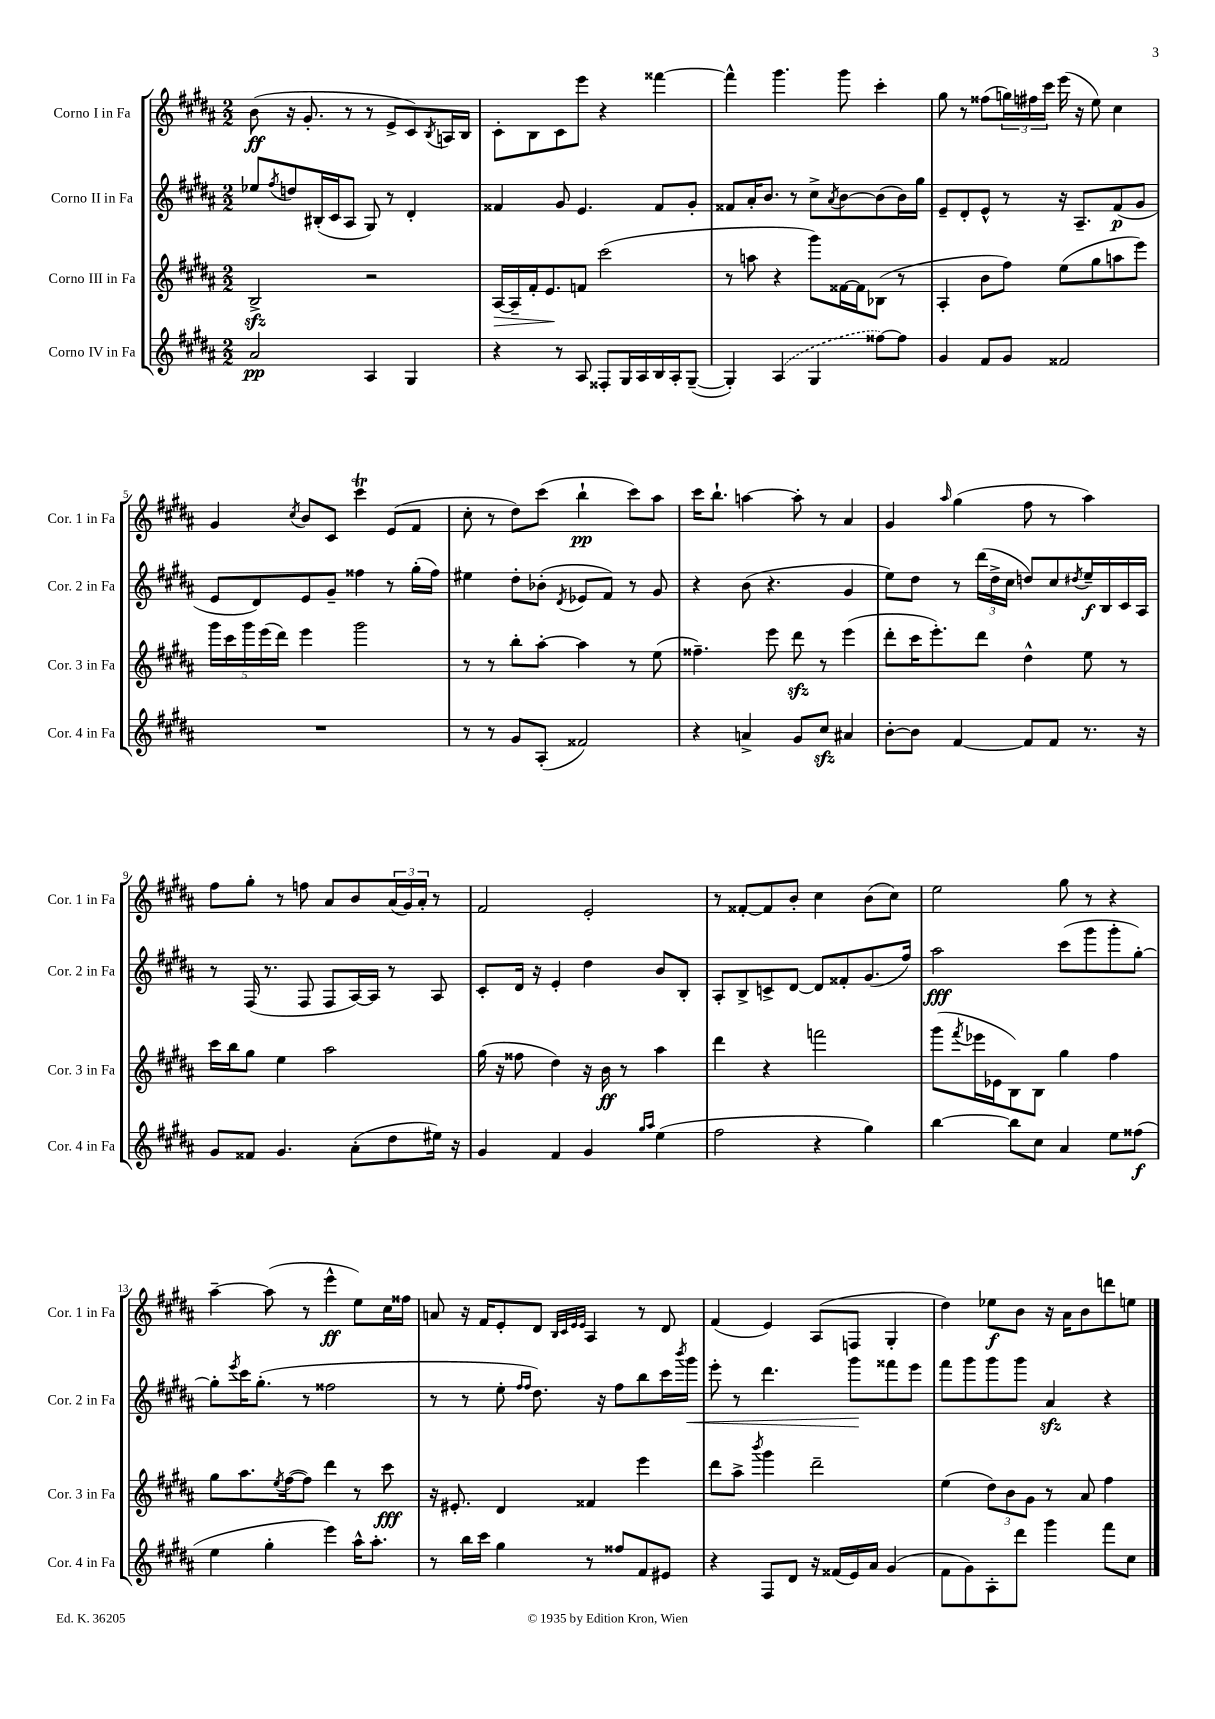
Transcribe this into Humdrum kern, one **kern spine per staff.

**kern	**kern	**kern	**kern
*staff4	*staff3	*staff2	*staff1
*clefG2	*clefG2	*clefG2	*clefG2
*k[f#c#g#d#a#]	*k[f#c#g#d#a#]	*k[f#c#g#d#a#]	*k[f#c#g#d#a#]
*M2/2	*M2/2	*M2/2	*M2/2
2a#	2B^	8ee-	(8b
.	.	8qff#	.
.	.	8dd	16r
.	.	.	8.g#'
.	.	(16B#'	.
.	.	16c#	.
.	.	8A#	8r
4A#	2r	8G#)	8r
.	.	8r	8e^
4G#	.	4d#'	8c#)
.	.	.	8qB
.	.	.	16A
.	.	.	16B
=	=	=	=
4r	[16A#	4f##	8c#'
.	16A#~]	.	.
.	16f#'	.	8B
.	8.e	.	.
8r	.	8g#	8c#
8A#	8f	4.e	8eee
8F##'	(2ccc#	.	4r
16G#	.	.	.
16A#	.	.	.
16B	.	8f##	[4fff##
16A#'	.	.	.
([8G#~	.	8g#'	.
=	=	=	=
4G#'])	8r	8f##	4fff##^^]
.	8aa	16a#'	.
.	.	8.b	.
(4A#	4r	.	4.ggg#
.	.	8r	.
4G#	8ggg#)	8cc#^	.
.	.	8qa#	.
.	[16f##	[8b	8ggg#
.	16f##]	.	.
[8ff##)	(8B-	(8b]	4ccc#'
8ff##]	8r	16b)	.
.	.	16gg#	.
=	=	=	=
4g#	4A#'	8e~	8gg#
.	.	8d#'	8r
8f#	8b	8e^^	(8ff##
8g#	8ff#)	8r	24gg)
.	.	.	24ff#
.	.	.	24ccc#
2f##	(8ee	16r	(16eee
.	.	8.A#~	16r
.	8gg#	.	8ee)
.	8aa	(8f#	4cc#
.	8eee)	8g#	.
=	=	=	=
1r	20ggg#	8e	4g#
.	20ccc#	.	.
.	20ggg#	.	.
.	.	8d#)	.
.	(20eee	.	.
.	20ddd#)	.	.
.	.	.	8qcc#
.	4eee	8e	8b
.	.	8g#~	8c#
.	2ggg#	4ff##	4ccc#
.	.	8r	(8e
.	.	(16gg#'	8f#
.	.	16ff##)	.
=	=	=	=
8r	8r	4ee#	8cc#'
8r	8r	.	8r
8g#	8bb'	8dd#'	8dd#)
(8A#'	[8aa#'	(8b-'	(8ccc#
.	.	8qd#	.
2f##)	4aa#]	8e-	4bb`
.	.	8f#)	.
.	8r	8r	8ccc#)
.	(8ee	8g#	8aa#
=	=	=	=
4r	4.ff##~)	4r	16ccc#
.	.	.	8.bb`
4a^	.	(8b	[4aa
.	8eee	4.r	.
8g#	8ddd#	.	8aa']
8cc#	8r	.	8r
4a#	(4eee	4g#	4a#
=	=	=	=
[8b'	8ddd#'	8ee)	4g#
8b]	16ccc#	8dd#	.
.	8.eee')	.	.
.	.	.	16qqaa#
[4f#	.	8r	(4gg#
.	8ddd#	(24ddd#	.
.	.	24dd#^	.
.	.	24cc#	.
8f#]	4dd#^^	8dd)	8ff#
8f#	.	8cc#	8r
.	.	8qdd#	.
8.r	8ee	16ee~	4aa#)
.	.	16B	.
.	8r	16c#	.
16r	.	16A#	.
=	=	=	=
8g#	16ccc#	8r	8ff#
.	16bb	.	.
8f##	8gg#	(16F#	8gg#'
.	.	8.r	.
4.g#	4ee	.	8r
.	.	8F#	8ff
.	2aa#	8F#	8a#
(8a#'	.	[16A#)	8b
.	.	16A#]	.
8dd#	.	8r	(24a#
.	.	.	24g#)
.	.	.	24a#'
16ee#)	.	8A#	8r
16r	.	.	.
=	=	=	=
4g#	(16gg#	8c#'	2f#
.	16r	.	.
.	8ff##	16d#	.
.	.	16r	.
4f#	4dd#)	4e'	.
4g#	16r	4dd#	2e'
.	16b	.	.
.	8r	.	.
16qqgg#	.	.	.
16qqaa#	.	.	.
(4ee	4aa#	8b	.
.	.	8B'	.
=	=	=	=
2ff#	4ddd#	8A#'	8r
.	.	8B^	[8f##'
.	4r	8c^	8f##]
.	.	[8d#	8b'
4r	2fff	8d#]	4cc#
.	.	8f##'	.
4gg#)	.	(8.g#	(8b
.	.	.	8cc#)
.	.	16ff#)	.
=	=	=	=
[4bb	(8ggg#	2aa#	2ee
.	8qfff#	.	.
.	16eee-	.	.
.	16e-	.	.
8bb]	8B)	.	.
8cc#	8B	.	.
4a#	4gg#	(8ccc#	8gg#
.	.	8ggg#	8r
8ee	4ff#	8ggg#'	4r
(8ff##	.	[8gg#')	.
=	=	=	=
4ee	8gg#	8gg#']	[4aa#~
.	.	8qeee	.
.	8.aa#	16ccc#	.
.	.	(8.gg#'	.
4gg#'	.	.	(8aa#]
.	8qee	.	.
.	([16ff#	.	.
.	8ff#])	8r	8r
4eee)	4ddd#	2ff##	4eee^^
16aa#^^	8r	.	8ee)
8.aa#'	.	.	.
.	8ccc#	.	16cc#
.	.	.	16ff##
=	=	=	=
8r	16r	8r	8a
.	8.e#'	.	.
16bb	.	8r	16r
16ccc#	.	.	16f#
4gg#	4d#	8ee'	8e'
.	.	16qqff#	.
.	.	16qqff#	.
.	.	8.dd#)	8d#
.	.	.	32qqB
.	.	.	32qqc#
.	.	.	32qqe
.	.	.	32qqe
8r	4f##	.	4A#
.	.	16r	.
8ff##	.	8ff#	.
8f#	4eee	8bb	8r
8e#	.	16ccc#	8d#
.	.	8qbbb	.
.	.	16ggg#	.
=	=	=	=
4r	8ddd#	8eee'	(4f#
.	8aa#^	8r	.
.	8qbbb	.	.
8F#	4ggg#	4.ddd#	4e)
8d#	.	.	.
16r	2ddd#~	.	(8A#
(16f##	.	.	.
16e)	.	8ggg#	8F
16a#	.	.	.
(4g#	.	8fff##	4G#'
.	.	8eee	.
=	=	=	=
8f#	(4ee	8fff#	4dd#)
8g#)	.	8ggg#	.
8A#'	12dd#)	8ggg#	8ee-
.	12b	.	.
8ddd#	.	8ggg#	8b
.	12g#	.	.
4ggg#	8r	4a#	16r
.	.	.	16a#
.	8a#	.	8b
8fff#	4ff#	4r	8ddd
8cc#	.	.	8ee
==	==	==	==
*-	*-	*-	*-
